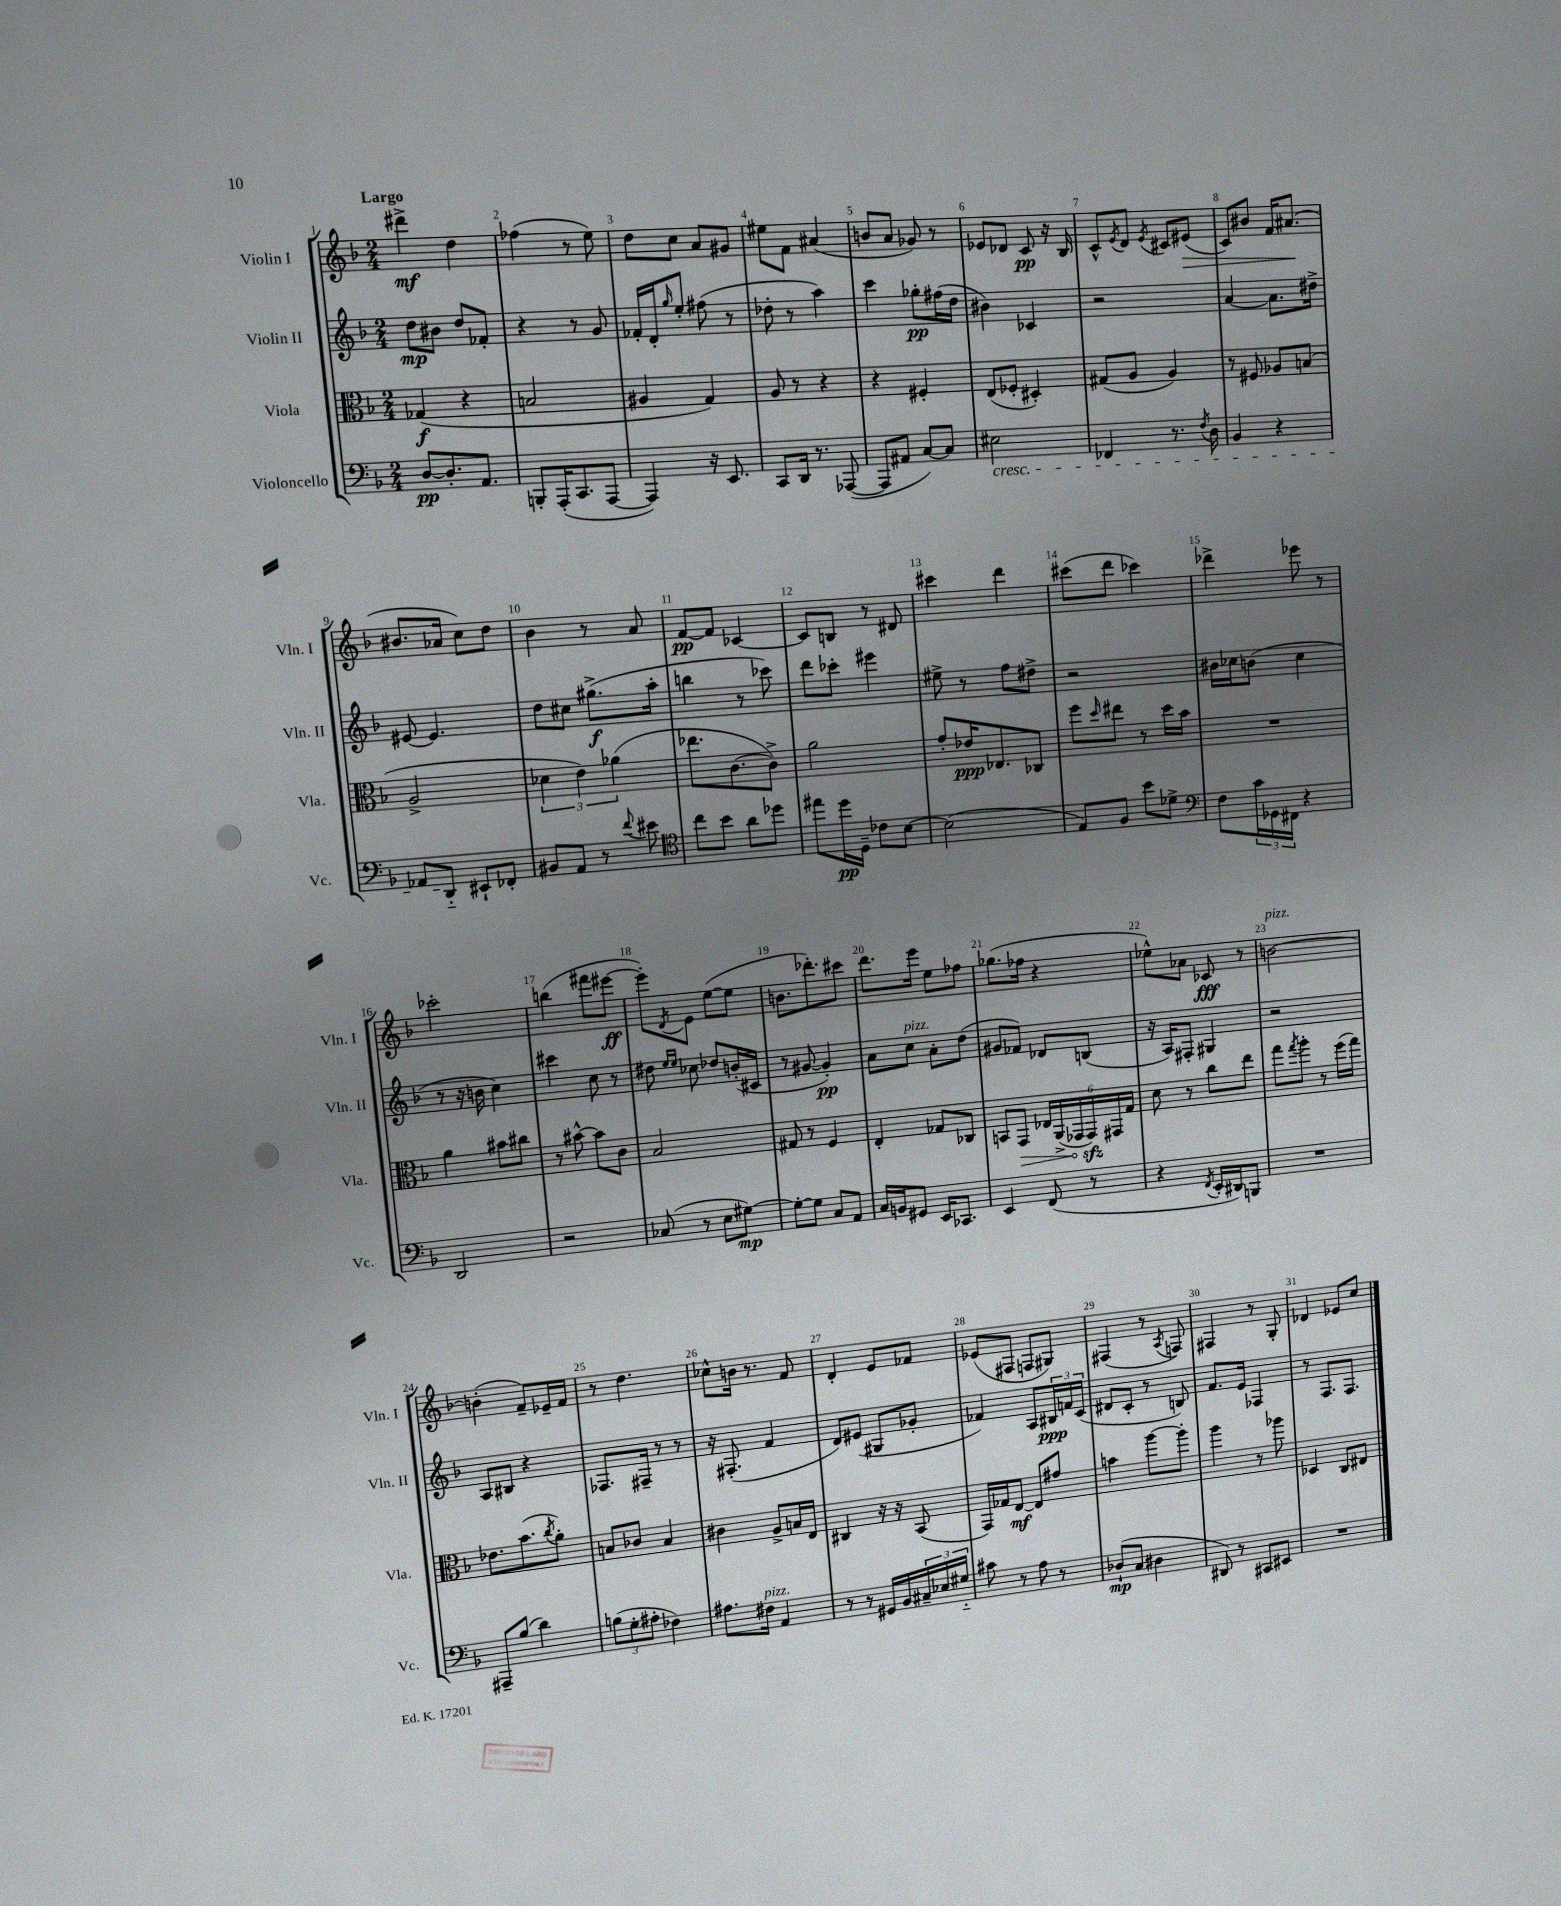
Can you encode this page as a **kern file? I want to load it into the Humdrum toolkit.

**kern	**dynam	**kern	**dynam	**kern	**dynam	**kern	**dynam
*part4	*part4	*part3	*part3	*part2	*part2	*part1	*part1
*staff4	*staff4	*staff3	*staff3	*staff2	*staff2	*staff1	*staff1
*I"Violoncello	*	*I"Viola	*	*I"Violin II	*	*I"Violin I	*
*I'Vc.	*	*I'Vla.	*	*I'Vln. II	*	*I'Vln. I	*
*clefF4	*	*clefC3	*	*clefG2	*	*clefG2	*
*k[b-]	*	*k[b-]	*	*k[b-]	*	*k[b-]	*
*M2/4	*	*M2/4	*	*M2/4	*	*M2/4	*
=1	=1	=1	=1	=1	=1	=1	=1
!	!	!	!	!	!	!LO:TX:a:B:t=Largo	!
[8D/L	pp	(4G-X/	f	8dd\L	mp	4ddd#X^\	mf
8.D'/]	.	.	.	8b#X\J	.	.	.
.	.	4r	.	8dd/L	.	4dd\	.
8.AA/J	.	.	.	.	.	.	.
.	.	.	.	8f-X'/J	.	.	.
=2	=2	=2	=2	=2	=2	=2	=2
8BBBn'/L	.	2Bn/	.	4r	.	(4ff-X\	.
(16AAA'/K	.	.	.	.	.	.	.
8.CC/	.	.	.	.	.	.	.
.	.	.	.	8r	.	8r	.
[8AAA/J	.	.	.	8g/	.	8ee\)	.
=3	=3	=3	=3	=3	=3	=3	=3
4AAA/])	.	4A#X/	.	16f-X'/LL	.	8dd\L	.
.	.	.	.	16d'/J	.	.	.
.	.	.	.	16qqgg/	.	.	.
.	.	.	.	8ee'/J	.	8cc\J	.
16r	.	4G/)	.	(8ff#X\	.	8a/L	.
8.EE/	.	.	.	.	.	.	.
.	.	.	.	8r	.	8g#X/J	.
=4	=4	=4	=4	=4	=4	=4	=4
8CC/L	.	8A/	.	8dd-X'\	.	8ee#X\L	.
16DD/Jk	.	8r	.	8r	.	8f\J	.
8.r	.	.	.	.	.	.	.
.	.	4r	.	4aa\)	.	(4a#X/	.
([8AAA-X/	.	.	.	.	.	.	.
=5	=5	=5	=5	=5	=5	=5	=5
8AAA-/L]	.	4r	.	4ccc\	.	8bn/L	.
8AA#X/J	.	.	.	.	.	8a/J	.
[8C/L)	.	4F#X'/	.	8gg-X'\L	pp	8g-X/)	.
8C/J]	.	.	.	(16ff#X\L	.	8r	.
.	.	.	.	16dd\JJ	.	.	.
=6	=6	=6	=6	=6	=6	=6	=6
!LO:TX:b:i:t=cresc.	!	!	!	!	!	!	!
2E#X\	.	(8E/L	.	4b#X\)	.	8e-X/L	.
.	.	8F-X'/J	.	.	.	8d-X/J	.
.	.	4D#X'/)	.	4c-X/	.	8c/	pp
.	.	.	.	.	.	16r	.
.	.	.	.	.	.	16B-/	.
=7	=7	=7	=7	=7	=7	=7	=7
4FF-X/	.	(8G#X/L	.	2r	.	8c^^/L	.
.	.	.	.	.	.	8qe/	.
.	.	8A/J	.	.	.	8d/J	.
.	.	.	.	.	.	8qe/	.
8.r	.	4A/)	.	.	.	8c#X/L	.
!	!	!	!	!	!	!	!LO:HP:b
.	.	.	.	.	.	(8e#X/J	>
8qF/	.	.	.	.	.	.	.
16D\	.	.	.	.	.	.	.
=8	=8	=8	=8	=8	=8	=8	=8
4BB-/	.	8r	.	[4a/	.	8c/L)	.
.	.	8F#X/	.	.	.	8b#X/J	.
4r	.	8A-X/L	.	8.a\L]	.	16f/KL	.
.	.	.	.	.	.	(8.a#X/J	.
.	.	(8Bn/J	.	.	.	.	.
.	.	.	.	16dd#X^\Jk	.	.	.
.	.	.	.	.	.	.	]
!!LO:LB:g=z
=9	=9	=9	=9	=9	=9	=9	=9
8AA-X/L	.	2A^/	.	[8e#X/	.	8.b#X/L	.
8DD/J	.	.	.	4.e#/]	.	.	.
.	.	.	.	.	.	16a-X/Jk	.
8EE#X`/L	.	.	.	.	.	8cc\L)	.
8FF-X'/J	.	.	.	.	.	8dd\J	.
=10	=10	=10	=10	=10	=10	=10	=10
8BB#X/L	.	6d-X\	.	8dd\L	.	4b-\	.
8AA/J	.	.	.	8cc#X\J	.	.	.
.	.	6e\)	.	.	.	.	.
8r	.	.	.	(8.gg#X^\L	f	8r	.
.	.	(6a-X\	.	.	.	.	.
8qqf/	.	.	.	.	.	.	.
8e#X\	.	.	.	.	.	8a/	.
.	.	.	.	16aa'\Jk	.	.	.
=11	=11	=11	=11	=11	=11	=11	=11
*clefC4	*	*	*	*	*	*	*
8cc\L	.	8.ee-X\L	.	4bbn\	.	[8f/L	pp
8b-\J	.	.	.	.	.	8f/J]	.
.	.	[8.c\	.	.	.	.	.
8a\L	.	.	.	8r	.	[4c-X/	.
8dd-X\J	.	8c^\J])	.	8ccc-X\)	.	.	.
=12	=12	=12	=12	=12	=12	=12	=12
8ee#X\L	.	2a\	.	8ddd\L	.	8c-/L]	.
16dd\L	pp	.	.	8ccc-X'\J	.	8Bn/J	.
16D~\JJ	.	.	.	.	.	.	.
8c-X\L	.	.	.	4eee#X\	.	8r	.
[8B-\J	.	.	.	.	.	8d#X/	.
=13	=13	=13	=13	=13	=13	=13	=13
(2B-\]	.	8g'/L	.	8ee#X^\	.	4ccc#X\	.
.	.	16e-X/K	ppp	8r	.	.	.
.	.	8.E-X/	.	.	.	.	.
.	.	.	.	8ff\L	.	4ddd\	.
.	.	8C-X/J	.	8dd#X^\J	.	.	.
=14	=14	=14	=14	=14	=14	=14	=14
8E/L)	.	8ff\L	.	2r	.	(8ccc#X\L	.
.	.	16qqdd/	.	.	.	.	.
8F/J	.	8ee#X\J	.	.	.	8ddd\J	.
8b-\L	.	8r	.	.	.	4ccc-X\)	.
8d-X^\J	.	16dd\LL	.	.	.	.	.
.	.	16b-\JJ	.	.	.	.	.
=15	=15	=15	=15	=15	=15	=15	=15
*clefF4	*	*	*	*	*	*	*
8F\L	.	2r	.	16b#X\LL	.	4ddd-X^\	.
.	.	.	.	16cc-X\J	.	.	.
24c\L	.	.	.	(8bn\J	.	.	.
24GG-X\	.	.	.	.	.	.	.
24FF#X\JJ	.	.	.	.	.	.	.
4r	.	.	.	4cc-\	.	8eee-X\	.
.	.	.	.	.	.	8r	.
!!LO:LB:g=z
=16	=16	=16	=16	=16	=16	=16	=16
2DD/	.	4a\	.	8r	.	2ccc-X'\	.
.	.	.	.	16r	.	.	.
.	.	.	.	16bn\	.	.	.
.	.	8b#X\L	.	4cc\)	.	.	.
.	.	8cc#X\J	.	.	.	.	.
=17	=17	=17	=17	=17	=17	=17	=17
2r	.	8r	.	4ccc#X\	.	(4bbn\	.
.	.	[8b#X^^\	.	.	.	.	.
.	.	8b#\L]	.	8cc\	.	8fff#X\L	.
.	.	8c\J	.	8r	.	[8eee#X\J	ff
=18	=18	=18	=18	=18	=18	=18	=18
(8C-X/	.	2B-/	.	8dd#X\	.	8eee#'\L])	.
.	.	.	.	16qqee/LL	.	.	.
.	.	.	.	16qqee/JJ	.	8qd/	.
8r	.	.	.	8cc-X\	.	8e\J	.
8E\L	.	.	.	8dd-X/L	.	([8ee\L	.
[8G#X\J)	mp	.	.	(16bn'/L	.	8ee\J]	.
.	.	.	.	16c#X/JJ	.	.	.
=19	=19	=19	=19	=19	=19	=19	=19
8G#'\L_	.	8G#X/	.	8r	.	8.bn\L	.
8G#\J]	.	8r	.	[8g#X/	.	.	.
.	.	.	.	.	.	8.ddd-X'\)	.
8C/L	.	4F/	.	4g#'/])	pp	.	.
8AA/J	.	.	.	.	.	8ccc#X\J	.
=20	=20	=20	=20	=20	=20	=20	=20
16C/LL	.	4E'/	.	8a\L	.	8.ddd\L	.
16BBn/J	.	.	.	.	.	.	.
!	!	!	!	!LO:TX:a:i:t=pizz.	!	!	!
8GG#X/J	.	.	.	8cc\J	.	.	.
.	.	.	.	.	.	16eee\Jk	.
16EE/KL	.	8G-X/L	.	8a'\L	.	8ee\L	.
8.CC-X/J	.	.	.	.	.	.	.
.	.	8C-X/J	.	(8dd\J	.	8ff-X\J	.
=21	=21	=21	=21	=21	=21	=21	=21
4EE/	.	8BBn/L	.	8g#X/L	.	(8.gg-X\L	.
!	!	!	!LO:HP:b	!	!	!	!
.	.	8GG/J	>	8f-X/J)	.	.	.
.	.	.	.	.	.	16ff-X\Jk	.
(8FF/	.	24E-X/LL	.	8d-X/L	.	4r	.
.	.	(24AA^/	.	.	.	.	.
.	.	24GG-X/	.	.	.	.	.
8r	.	24GG-zz/)	.	(8Bn/J	.	.	.
.	.	24GG#X/	]	.	.	.	.
.	.	24G/JJ	.	.	.	.	.
=22	=22	=22	=22	=22	=22	=22	=22
4r	.	8d\	.	16r	.	8ee-X^^\L)	.
.	.	.	.	16A/KL)	.	.	.
.	.	8r	.	8F#X'/J	.	8a-X\J	.
8qFF/	.	.	.	.	.	.	.
16EE'/LL	.	8cc\L	.	4G#X/	.	8c-X/	fff
16DD#X/J)	.	.	.	.	.	.	.
8BBBn/J	.	8ee\J	.	.	.	8r	.
=23	=23	=23	=23	=23	=23	=23	=23
!	!	!	!	!	!	!LO:TX:a:i:t=pizz.	!
2r	.	8gg\L	.	2r	.	[2bn\	.
.	.	8qgg/	.	.	.	.	.
.	.	8aa'\J	.	.	.	.	.
.	.	8r	.	.	.	.	.
.	.	(16ff\LL	.	.	.	.	.
.	.	16gg\JJ)	.	.	.	.	.
!!LO:LB:g=z
=24	=24	=24	=24	=24	=24	=24	=24
8AAA#X~/L	.	8.e-X\L	.	8A/L	.	(4bn'\]	.
(8B-/J	.	.	.	8B#X/J	.	.	.
.	.	(8.b-\	.	.	.	.	.
4d\)	.	.	.	4r	.	8f~/L)	.
.	.	8qcc/	.	.	.	.	.
.	.	8a'\J)	.	.	.	16e-X~/L	.
.	.	.	.	.	.	16f/JJ	.
=25	=25	=25	=25	=25	=25	=25	=25
(12Bn\L	.	8Bn/L	.	8.F-X/L	.	8r	.
12G'\	.	.	.	.	.	.	.
.	.	8c-X/J	.	.	.	4.dd\	.
12A#X'\J	.	.	.	.	.	.	.
.	.	.	.	16F#X~/Jk	.	.	.
4F-X\)	.	4B/	.	8r	.	.	.
.	.	.	.	8r	.	.	.
=26	=26	=26	=26	=26	=26	=26	=26
8.A#X\L	.	4c#X\	.	16r	.	8cc-X^^\L	.
.	.	.	.	(8.F#X'/	.	.	.
.	.	.	.	.	.	16bn\Jk	.
!LO:TX:a:i:t=pizz.	!	!	!	!	!	!	!
16F#X\Jk	.	.	.	.	.	8.r	.
4AA/	.	8A^/L	.	4f/	.	.	.
.	.	16Bn/L	.	.	.	8f/	.
.	.	16E/JJ	.	.	.	.	.
=27	=27	=27	=27	=27	=27	=27	=27
8r	.	4C#X/	.	8d/L)	.	4d'/	.
8r	.	.	.	(8e#X/J	.	.	.
16GG#X/LL	.	16r	.	8G#X/L	.	8e/L	.
16BB-/	.	16r	.	.	.	.	.
24C#X~/	.	(8BB-/	.	8g-X'/J	.	8f-X/J	.
24E-X/	.	.	.	.	.	.	.
24G#X/JJ	.	.	.	.	.	.	.
=28	=28	=28	=28	=28	=28	=28	=28
8c#X\	.	16GG/LL)	.	4f-X/)	.	(8e-X/L	.
.	.	16G-X/J	.	.	.	.	.
8r	.	[8E/J	mf	.	.	8F#X/J	.
8A\	.	8E/L]	.	8A/L	.	8Fn/L	.
8r	.	8g#X/J	.	24B#X/L	ppp	8G#X/J)	.
.	.	.	.	24fn/	.	.	.
.	.	.	.	(24c/JJ	.	.	.
=29	=29	=29	=29	=29	=29	=29	=29
(8D-X`/L	mp	4bn\	.	8d#X/L	.	(4F#X/	.
8C/J	.	.	.	8c'/J	.	.	.
4D#X\	.	[8aa\L	.	8r	.	8r	.
.	.	.	.	.	.	8qA/	.
.	.	8aa'\J]	.	8Bn/)	.	8Fn/)	.
=30	=30	=30	=30	=30	=30	=30	=30
8DD#X/)	.	4aa\	.	8.f/L	.	4F#X/	.
8r	.	.	.	.	.	.	.
.	.	.	.	16e/Jk	.	.	.
8CC#X/L	.	8r	.	4F-X/	.	8r	.
8EE#X/J	.	8aa-X\	.	.	.	8G'/	.
=31	=31	=31	=31	=31	=31	=31	=31
2r	.	4D-X/	.	8r	.	4d-X/	.
.	.	.	.	8.F/L	.	.	.
.	.	8C/L	.	.	.	8e-X/L	.
.	.	.	.	8.F/J	.	.	.
.	.	8E#X/J	.	.	.	8cc/J	.
==	==	==	==	==	==	==	==
*-	*-	*-	*-	*-	*-	*-	*-
